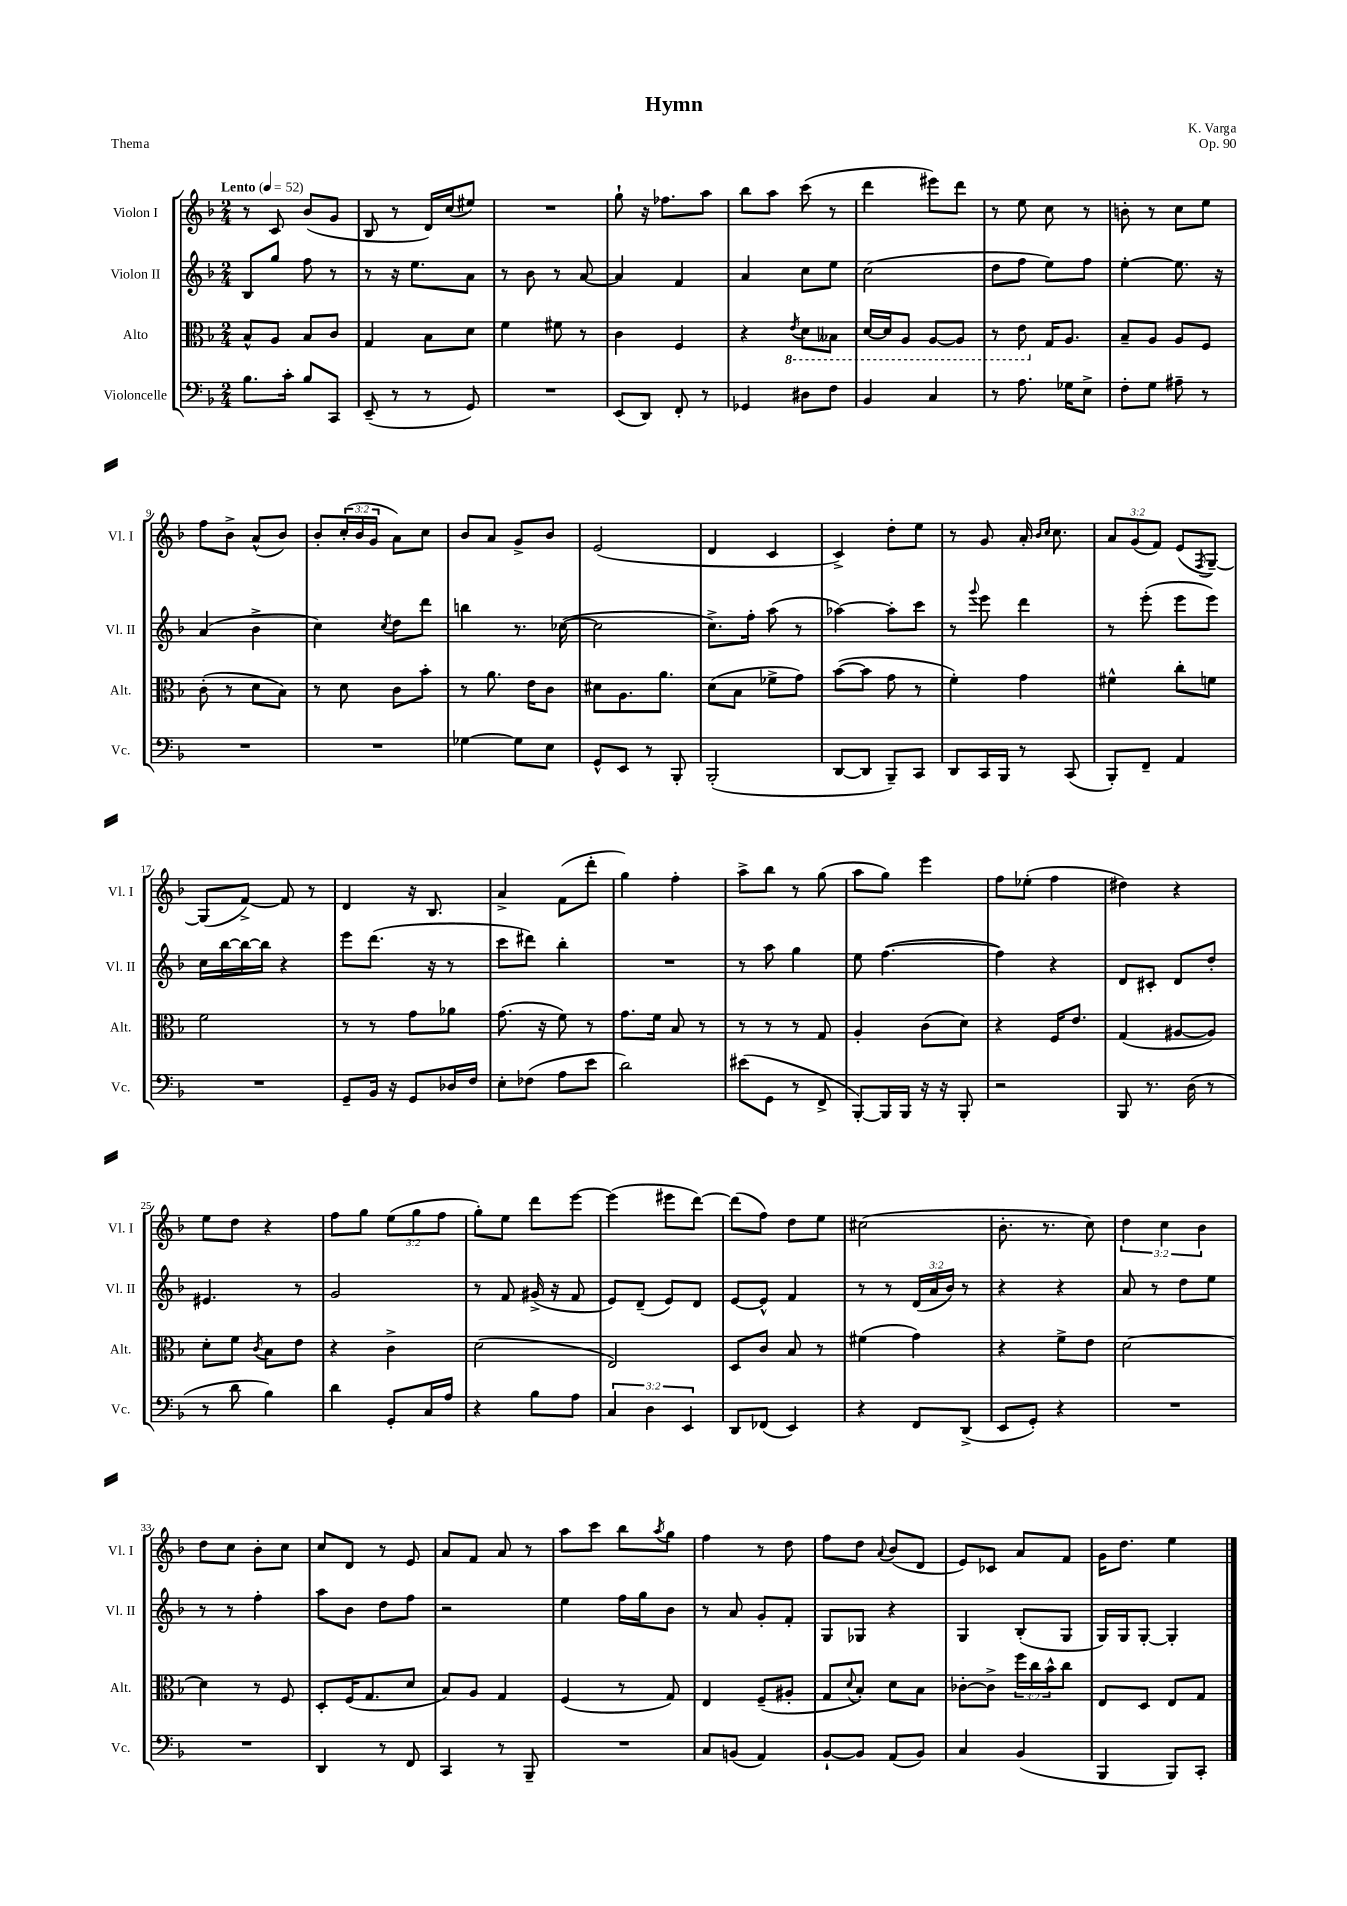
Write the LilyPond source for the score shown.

\header { title = "Hymn" composer = "K. Varga" opus = "Op. 90" piece = "Thema" }
<<
\new StaffGroup <<
\new Staff = "s0" \with { instrumentName = "Violon I" shortInstrumentName = "Vl. I" } {
    \clef treble \key f \major \numericTimeSignature \time 2/4 \override Staff.TupletNumber.text = #tuplet-number::calc-fraction-text \tempo "Lento" 4 = 52
    r8 c'8 bes'8( g'8 |
    bes8 r8 d'16) c''16( eis''8) |
    R2 |
    g''8-! r16 fes''8. a''8 |
    bes''8 a''8 c'''8( r8 |
    d'''4 eis'''8) d'''8 |
    r8 e''8 c''8 r8 |
    b'8-. r8 c''8 e''8 |
    f''8 bes'8-> a'8-^( bes'8) |
    bes'8-. \tuplet 3/2 { c''16-.( bes'16 g'16 } a'8) c''8 |
    bes'8 a'8 g'8-> bes'8 |
    e'2( |
    d'4 c'4 |
    c'4->) d''8-. e''8 |
    r8 g'8 a'16-. \grace { bes'16 c''16 } c''8. |
    \tuplet 3/2 { a'8 g'8( f'8) } e'8( \acciaccatura { f8 } g8~--) |
    g8( f'8~->) f'8 r8 |
    d'4 r16 bes8. |
    a'4-> f'8( d'''8-. |
    g''4) f''4-. |
    a''8-> bes''8 r8 g''8( |
    a''8 g''8) e'''4 |
    f''8 ees''8-.( f''4 |
    dis''4) r4 |
    e''8 d''8 r4 |
    f''8 g''8 \tuplet 3/2 { e''8( g''8 f''8 } |
    g''8-.) e''8 d'''8 e'''8~ |
    e'''4( eis'''8 d'''8~) |
    d'''8( f''8) d''8 e''8 |
    cis''2( |
    bes'8.-. r8. c''8) |
    \tuplet 3/2 { d''4 c''4 bes'4 } |
    d''8 c''8 bes'8-. c''8 |
    c''8 d'8 r8 e'8 |
    a'8 f'8 a'8 r8 |
    a''8 c'''8 bes''8 \acciaccatura { a''8 } g''8 |
    f''4 r8 d''8 |
    f''8 d''8 \appoggiatura { a'8 } bes'8( d'8 |
    e'8) ces'8 a'8 f'8 |
    g'16 d''8. e''4 \bar "|." |
}
\new Staff = "s1" \with { instrumentName = "Violon II" shortInstrumentName = "Vl. II" } {
    \clef treble \key f \major \numericTimeSignature \time 2/4 \override Staff.TupletNumber.text = #tuplet-number::calc-fraction-text
    bes8 g''8 f''8 r8 |
    r8 r16 e''8. a'8 |
    r8 bes'8 r8 a'8~ |
    a'4 f'4 |
    a'4 c''8 e''8 |
    c''2( |
    d''8 f''8 e''8) f''8 |
    e''4~-. e''8. r16 |
    a'4( bes'4-> |
    c''4) \acciaccatura { c''8 } d''8 d'''8 |
    b''4 r8. ces''16~( |
    ces''2 |
    c''8.->) f''16-. a''8( r8 |
    aes''4~) aes''8-. c'''8 |
    r8 \appoggiatura { g'''8 } e'''8 d'''4 |
    r8 e'''8-.( e'''8 e'''8) |
    c''16 bes''16~ bes''16~ bes''16 r4 |
    e'''8 d'''8.( r16 r8 |
    c'''8 dis'''8) bes''4-. |
    R2 |
    r8 a''8 g''4 |
    e''8 f''4.~( |
    f''4) r4 |
    d'8 cis'8-. d'8 d''8-. |
    eis'4. r8 |
    g'2 |
    r8 f'8 gis'16->( r16 f'8 |
    e'8) d'8--( e'8) d'8 |
    e'8~ e'8-^ f'4 |
    r8 r8 \tuplet 3/2 { d'16( a'16 bes'16) } r8 |
    r4 r4 |
    a'8 r8 d''8 e''8 |
    r8 r8 f''4-. |
    a''8 bes'8 d''8 f''8 |
    r2 |
    e''4 f''16 g''16 bes'8 |
    r8 a'8 g'8-. f'8-. |
    g8 ges8 r4 |
    g4 bes8-.( g8 |
    g16) g16 g8~-. g4-. \bar "|." |
}
\new Staff = "s2" \with { instrumentName = "Alto" shortInstrumentName = "Alt." } {
    \clef alto \key f \major \numericTimeSignature \time 2/4 \override Staff.TupletNumber.text = #tuplet-number::calc-fraction-text
    bes8-^ a8 bes8 c'8 |
    g4 bes8 d'8 |
    f'4 fis'8 r8 |
    c'4 f4 |
    r4 \ottava #-1 \acciaccatura { e8 } d8 beses,8 |
    d16~ d16 a,8 a,8~ a,8 |
    r8 e8 \ottava #0 g16 a8. |
    bes8-- a8 a8 f8 |
    c'8-.( r8 d'8 bes8) |
    r8 d'8 c'8 bes'8-. |
    r8 a'8. e'16 c'8 |
    dis'8 a8. a'8. |
    d'8( bes8 fes'8-> g'8) |
    bes'8~( bes'8 g'8 r8 |
    f'4-.) g'4 |
    fis'4-^ c''8-. f'8 |
    f'2 |
    r8 r8 g'8 aes'8 |
    g'8.( r16 f'8) r8 |
    g'8. f'16 bes8 r8 |
    r8 r8 r8 g8 |
    a4-. c'8( d'8) |
    r4 f16 e'8. |
    g4( ais8~ ais8) |
    d'8-. f'8 \acciaccatura { c'8 } bes8 e'8 |
    r4 c'4-> |
    d'2( |
    e2) |
    d8 c'8 bes8 r8 |
    fis'4( g'4) |
    r4 f'8-> e'8 |
    d'2~ |
    d'4 r8 f8 |
    d8-. f16( g8. d'8 |
    bes8) a8 g4 |
    f4( r8 g8) |
    e4 f8--( ais8-. |
    g8 \appoggiatura { d'8 } bes8-.) d'8 bes8 |
    ces'8~-. ces'8-> \tuplet 3/2 { f''16 c''16 bes'16-^ } c''8 |
    e8 d8 e8 g8 \bar "|." |
}
\new Staff = "s3" \with { instrumentName = "Violoncelle" shortInstrumentName = "Vc." } {
    \clef bass \key f \major \numericTimeSignature \time 2/4 \override Staff.TupletNumber.text = #tuplet-number::calc-fraction-text
    bes8. c'16-. bes8 c,8 |
    e,8--( r8 r8 g,8) |
    R2 |
    e,8( d,8) f,8-. r8 |
    ges,4 dis8 f8 |
    bes,4 c4 |
    r8 a8. ges16 e8-> |
    f8-. g8 ais8-- r8 |
    R2 |
    R2 |
    ges4~ ges8 e8 |
    g,8-^ e,8 r8 bes,,8-. |
    bes,,2-.( |
    d,8~ d,8 bes,,8--) c,8 |
    d,8 c,16 bes,,16 r8 c,8( |
    bes,,8-.) f,8-- a,4 |
    R2 |
    g,8-- bes,16 r16 g,8 des16 f16 |
    e8-. fes8( a8 e'8 |
    d'2) |
    eis'8( g,8 r8 f,8-> |
    bes,,8~-.) bes,,16 bes,,16 r16 r16 bes,,8-. |
    r2 |
    bes,,8 r8. d16( r8 |
    r8 d'8 bes4) |
    d'4 g,8-. c16 a16 |
    r4 bes8 a8 |
    \tuplet 3/2 { c4 d4 e,4 } |
    d,8 fes,8( e,4) |
    r4 f,8 d,8->( |
    e,8 g,8-.) r4 |
    R2 |
    R2 |
    d,4 r8 f,8 |
    c,4 r8 bes,,8-- |
    R2 |
    c8 b,8( a,4) |
    bes,8~-! bes,8 a,8( bes,8) |
    c4 bes,4( |
    bes,,4 bes,,8) c,8-. \bar "|." |
}
>>
>>
